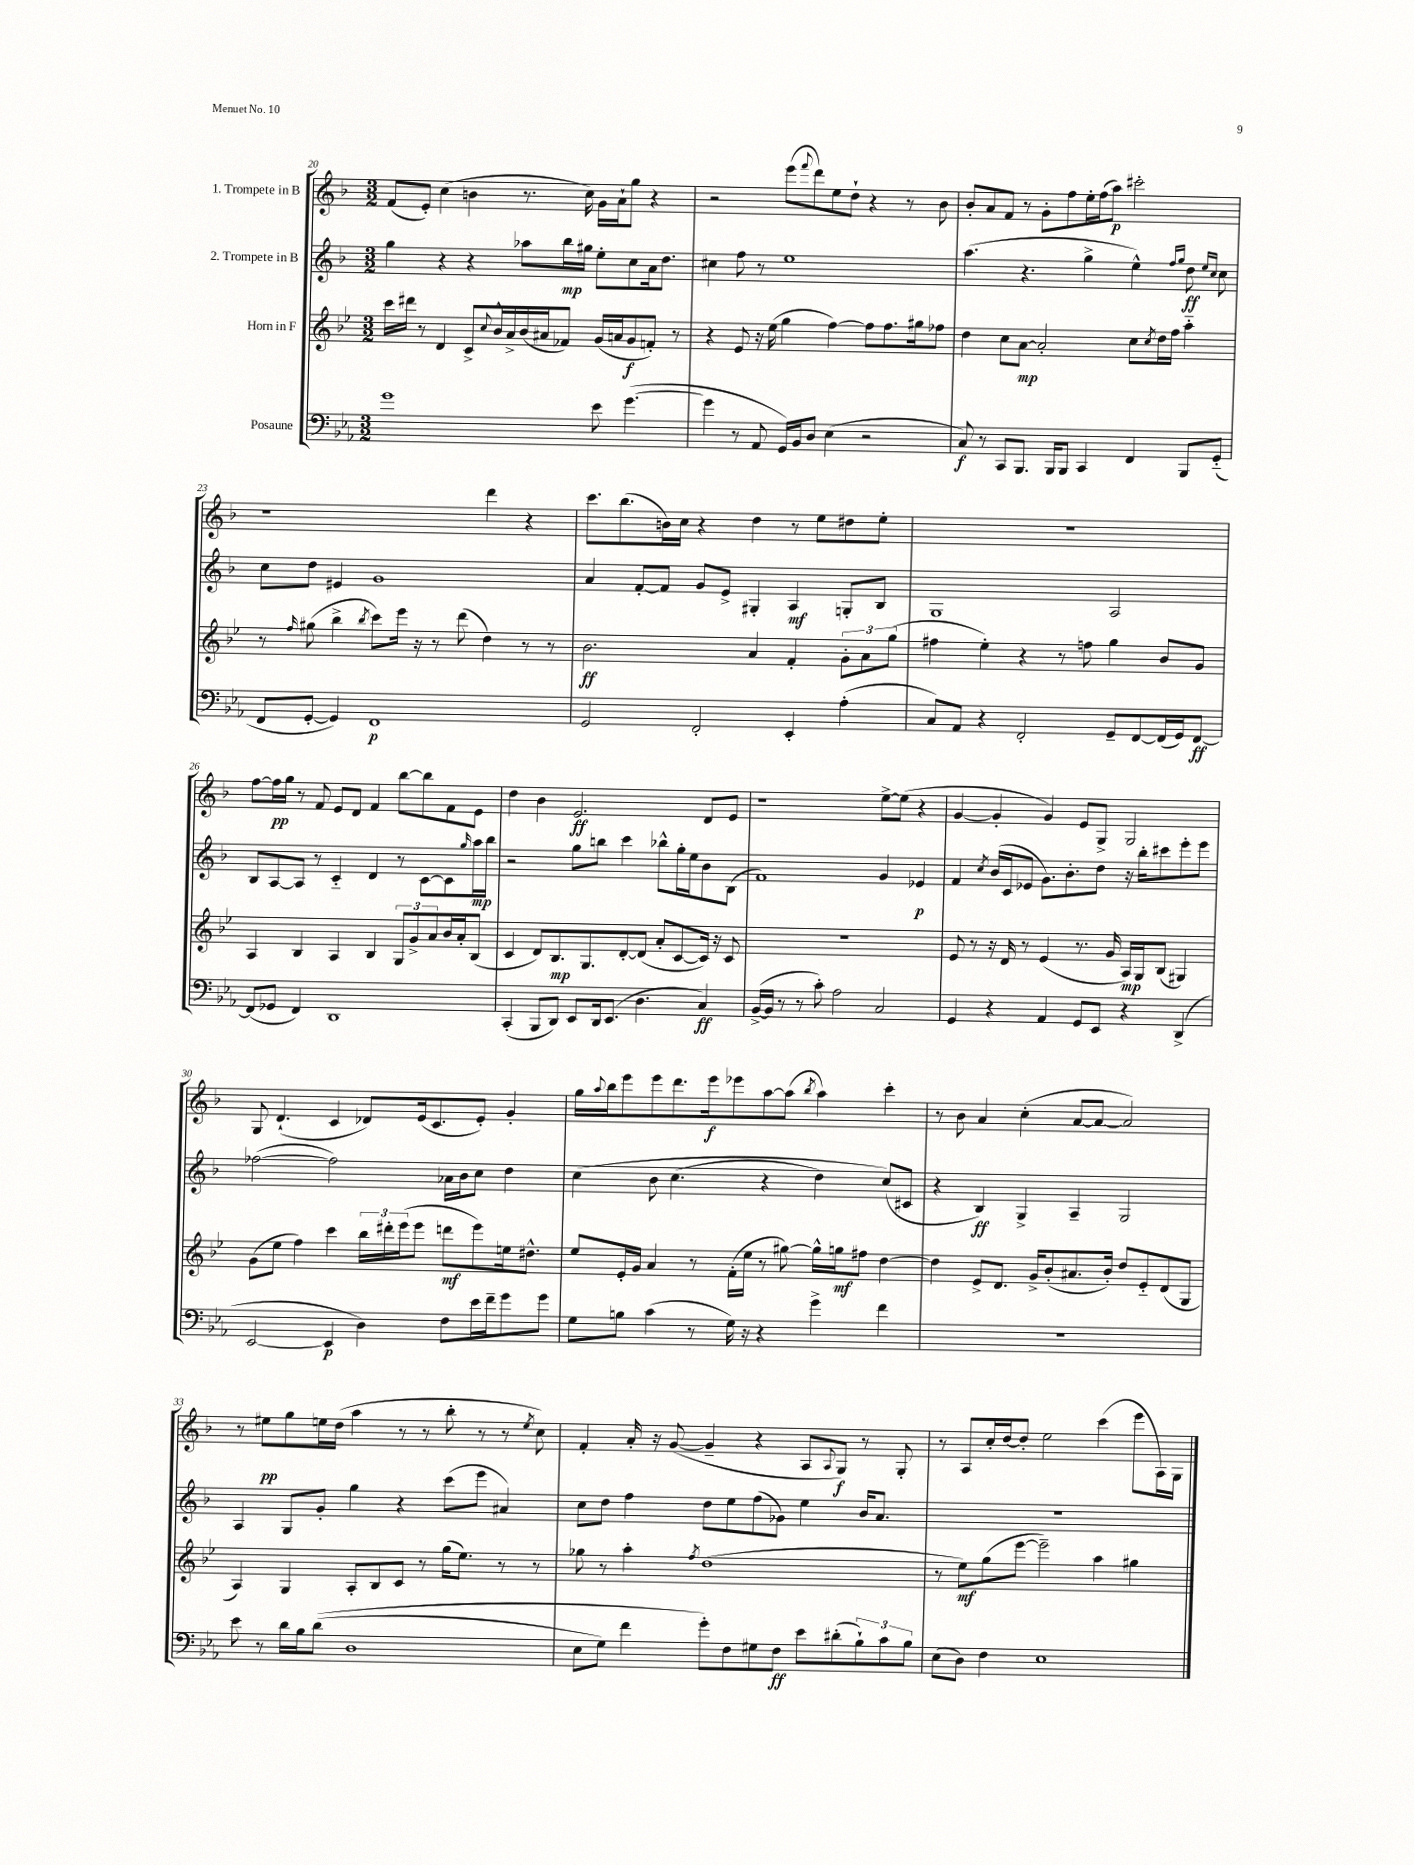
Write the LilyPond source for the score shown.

<<
\new StaffGroup <<
\new Staff = "s0" \with { instrumentName = "1. Trompete in B" } {
    \clef treble \key f \major \numericTimeSignature \time 3/2
    f'8( e'8-.) c''4( b'4 r8. c''16) g'16 a'16-! g''8 r4 |
    r2 e'''8( \appoggiatura { f'''8 } d'''8) e''8 d''8-! r4 r8 bes'8 |
    bes'8-. a'8 f'8 r8 g'8-. f''8 e''16-. f''16( a''8\p) cis'''2-. |
    r1 d'''4 r4 |
    c'''8. bes''8.( b'16) c''16 r4 d''4 r8 e''8 dis''8 e''8-. |
    R1. |
    f''8~ f''16\pp g''16 r8 f'8 e'8 d'8 f'4 bes''8~ bes''8 f'8 e'8 |
    d''4 bes'4 e'2.\ff d'8 e'8 |
    r1 e''8~-> e''8( r4 |
    g'4~ g'4-. g'4) e'8 g8-> g2 |
    g8 d'4.-!( c'4 des'8) e'16( c'8. e'8-.) g'4-. |
    g''16 \appoggiatura { a''8 } bes''16 e'''8 e'''8 d'''8. e'''16\f ees'''8 a''8~ a''8( \acciaccatura { bes''8 } a''4) c'''4-. |
    r8 bes'8 a'4 c''4-.( a'8~ a'8~ a'2) |
    r8 eis''8\pp g''8 e''16 d''16( a''4 r8 r8 bes''8-. r8 r8 \acciaccatura { e''8 } c''8) |
    f'4-. a'16-. r16 g'8~( g'4-- r4 a8 \appoggiatura { a8 } g8\f) r8 g8-. |
    r8 a8 c''16-. d''16~ d''8-. e''2 c'''4( e'''8 a16) g16 \bar "|." |
}
\new Staff = "s1" \with { instrumentName = "2. Trompete in B" } {
    \clef treble \key f \major \numericTimeSignature \time 3/2
    g''4 r4 r4 aes''8 bes''16\mp gis''16 e''8-. c''8 a'16 d''8. |
    cis''4 f''8 r8 e''1 |
    a''4.( r4. g''4-> e''4-^) \grace { f''16 g''16 } d''8\ff \grace { e''16 c''16 } c''8 |
    c''8 d''8 eis'4 g'1 |
    a'4 f'8~-. f'8 g'8 e'8-> gis4-. a4\mf g8-. bes8 |
    g1 a2 |
    bes8 a8~ a8 r8 c'4-_ d'4 r8 c'8~ c'8 \grace { g''16 } a''16\mp bes''16 |
    r2 g''8 b''8 c'''4 bes''8-^ g''16-. e''16 bes'8 bes8( |
    f'1) g'4 ees'4\p |
    f'4 \acciaccatura { c''8 } bes'16( c'16 ees'8 g'8.) bes'8.-. d''8 r16 bes''16-. cis'''8 e'''8-. e'''8 |
    fes''2~( fes''2) aes'16 bes'16 c''8 d''4 |
    c''4\( bes'8 c''4.( r4 d''4) c''8(\) cis'8 |
    r4 bes4\ff) g4-> a4-- g2 |
    a4 g8 g'8-. g''4 r4 c'''8( e'''8 ais'4) |
    c''8 d''8 f''4 d''8 e''8 f''8( ges'8) e''4 bes'16 a'8. |
    R1. \bar "|." |
}
\new Staff = "s2" \with { instrumentName = "Horn in F" } {
    \clef treble \key bes \major \numericTimeSignature \time 3/2
    c'''16 dis'''16 r8 d'4 c'8-> \appoggiatura { c''8 } bes'16-^ a'16-> bes'16( ais'16 fes'8) g'16( a'16 g'8\f f'8-.) r8 |
    r4 ees'8 r16 ees''16( g''4 f''4~) f''8 f''8. gis''16 fes''8 |
    d''4 c''8 a'8~\mp a'2-. c''8 \acciaccatura { c''8 } d''16 f''16 a''4-_ |
    r8 \grace { f''16 } gis''8( bes''4-> \acciaccatura { bes''8 } c'''8) ees'''16 r16 r8 d'''8( d''4) r8 r8 |
    bes'2.\ff a'4 f'4-. \tuplet 3/2 { g'8-. a'8 g''8( } |
    fis''4 ees''4-.) r4 r8 f''8 g''4 bes'8 g'8 |
    a4 bes4 a4 bes4 \tuplet 3/2 { g8 g'8-> a'8 } bes'16 a'16-. bes8( |
    c'4 d'8) bes8.\mp g8. d'8~-. d'8( a'8-. c'8~ c'16) r16 c'8 |
    R1. |
    ees'8 r8 r16 d'16 r8 ees'4( r8. g'16 a16\mp) g16 bes8( gis4) |
    g'8( ees''8 f''4) c'''4 \tuplet 3/2 { bes''16 dis'''16-. ees'''16( } ees'''8 d'''8\mf ees'''8) e''16 dis''8.-^ |
    ees''8 ees'16-. g'16 a'4 r8 f'16-.( ees''16 r8 gis''8~) gis''16-^ g''16\mf fis''8 d''4~ |
    d''4 ees'8-> d'8. g'16-> bes'8-.( ais'8. bes'16-.) d''8 ees'8-_ d'8( g8 |
    a4) g4 a8-. bes8 c'8 r8 g''16( ees''8.) r8 r8 |
    ges''8 r8 a''4-. \acciaccatura { f''8 } d''1( |
    r8 ees''8\mf) g''8( ees'''8~ ees'''2--) a''4 gis''4 \bar "|." |
}
\new Staff = "s3" \with { instrumentName = "Posaune" } {
    \clef bass \key ees \major \numericTimeSignature \time 3/2
    g'1 ees'8 g'4.~( |
    g'4 r8 aes,8 g,16) bes,16 d8 ees4( r2 |
    c8\f) r8 c,8 bes,,8. bes,,16 bes,,8 c,4 f,4 bes,,8 g,8-_( |
    f,8 g,8~-. g,4) f,1\p |
    g,2 f,2-. ees,4-. aes4-.( |
    c8) aes,8 r4 f,2-. g,8-- f,8~ f,16( g,16) f,8~\ff |
    f,8( ges,8 f,4) d,1 |
    c,4-.( bes,,8 d,8) ees,8 d,16 ees,8.( d4. c4\ff) |
    bes,16~->( bes,16 r8 r8 c'8-.) aes2 c2 |
    g,4 r4 aes,4 g,8 ees,8 r4 d,4->( |
    ees,2~ ees,4\p d4) f8 ees'16 f'16-- g'8 g'8 |
    g8 b8 c'4( r8 g16) r16 r4 g'4-> f'4 |
    R1. |
    ees'8 r8 d'16 bes16 d'8(\( d1 |
    ees8 g8) f'4 g'8-.\) f8 gis8 f8\ff ees'8 dis'8-.( \tuplet 3/2 { bes8-!) c'8 bes8 } |
    ees8( d8) f4 ees1 \bar "|." |
}
>>
>>
\layout { \context { \Score currentBarNumber = #20 } }
